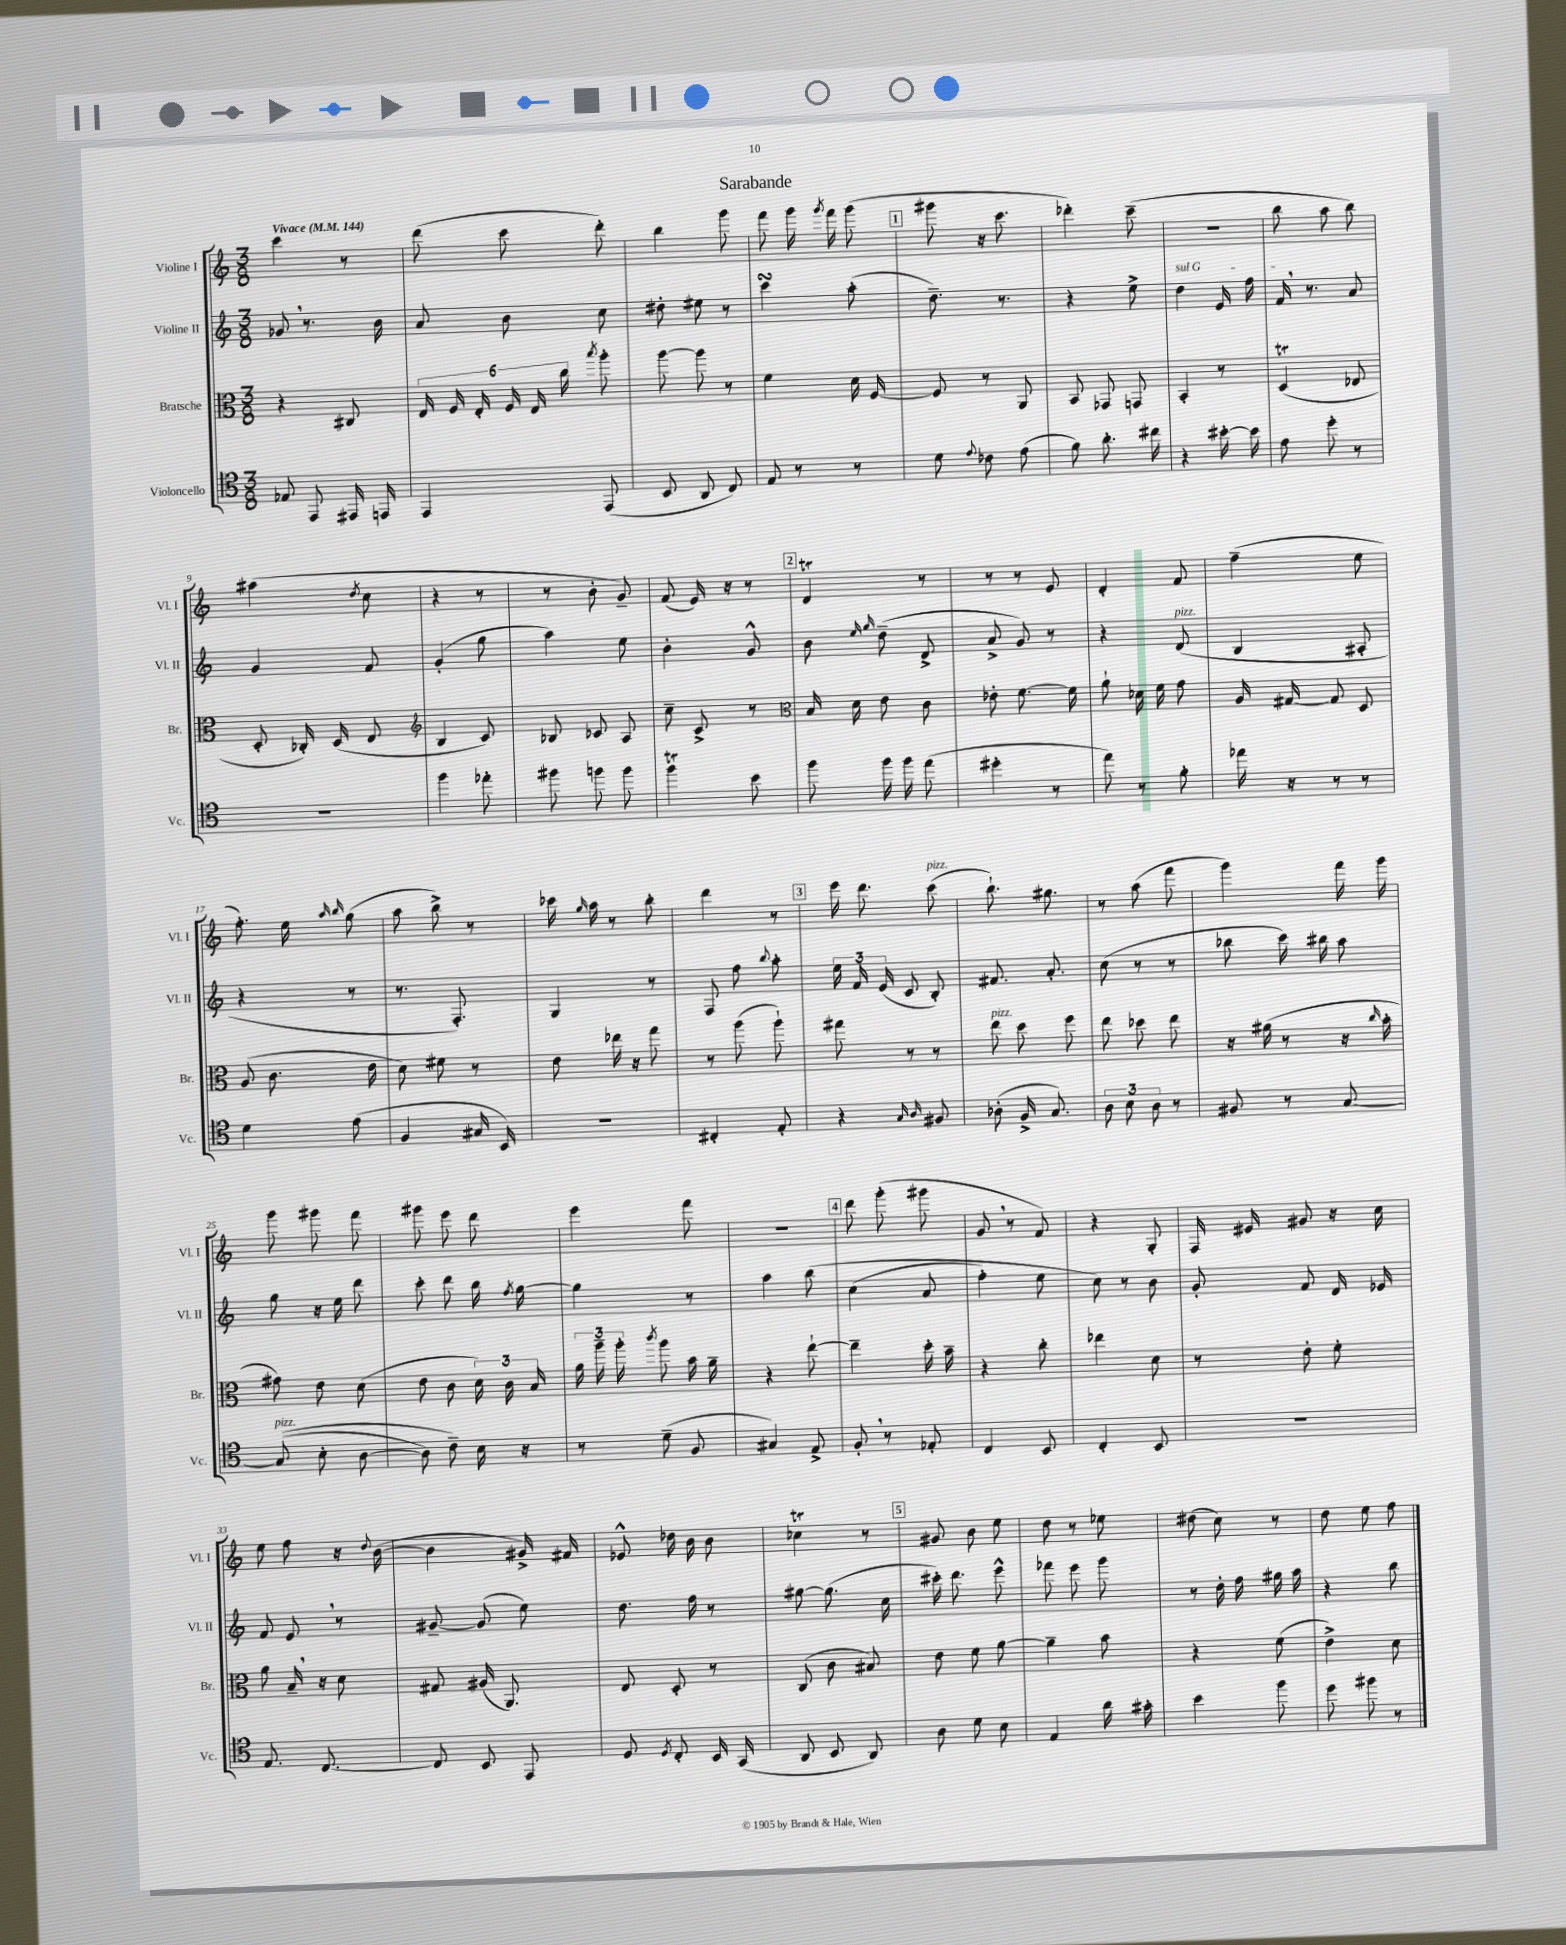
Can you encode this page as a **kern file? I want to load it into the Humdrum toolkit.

**kern	**kern	**kern	**kern
*staff4	*staff3	*staff2	*staff1
*clefC4	*clefC3	*clefG2	*clefG2
*k[]	*k[]	*k[]	*k[]
*M3/8	*M3/8	*M3/8	*M3/8
*MM144	*MM144	*MM144	*MM144
8E-/	4r	8g-/	4ccc\
8EE/	.	8.r	.
16EE#/	8C#/	.	8r
16EE/	.	16b\	.
=	=	=	=
4EE/	24E/	8a/	(8ddd\
.	24F/	.	.
.	24E'/	.	.
.	24F/	8b\	8ccc\
.	24E/	.	.
.	24cc\	.	.
.	8qbb/	.	.
(8EE/	8aa'\	8cc\	8ddd'\)
=	=	=	=
8BB/	[8aa\	8dd#'\	4bb\
8AA/	8aa\]	8ee#\	.
8C/)	8r	8r	8ggg\
=	=	=	=
8E/	4f\	4ccc\	8fff\
8r	.	.	16ggg\
.	.	.	8qggg/
.	.	.	16fff\
8r	16d\	(8aa'\	(8ggg\
.	[16F/	.	.
=	=	=	=
8d\	8F/]	8.dd~\)	8ggg#\
8qqe/	.	.	.
8c-\	8r	.	16r
.	.	8.r	8.ccc\
(8e\	8AA/	.	.
=	=	=	=
8f\)	8BB/	4r	4ddd-'\)
8.a'\	8GG-/	.	.
.	8GG/	8ee^\	(8ccc~\
16cc#\	.	.	.
=	=	=	=
4r	4BB'/	4dd\	4.r
[16b#'\	8r	16e/	.
16b#\]	.	16ff\	.
=	=	=	=
8e\	(4D/	16f/	8bb\
.	.	8.r	.
8dd'\	.	.	8aa\
8r	8E-/	8a/	8bb\)
=	=	=	=
4.r	8D'/	4g/	(4aa#\
.	16C-'/)	.	.
.	(16D/	.	.
.	.	.	8qdd/
.	8E/	8f/	8cc\
=	=	=	=
*	*clefG2	*	*
4ff\	4B/	(4g'/	4r
8ee-'\	8c/)	8gg\	8r
=	=	=	=
8ff#\	8B-/	4aa\)	8r
8ff\	8c-/	.	8b'\
8ff\	8A/	8ee\	8g~/)
=	=	=	=
4ff\	8cc~\	4b'\	(8f/
.	8c^/	.	16e/)
.	.	.	16r
8b\	8r	8g^^/	8r
=	=	=	=
*	*clefC3	*	*
8ff\	16B/	8b\	4d/
.	16d\	.	.
.	.	16qqee/	.
.	.	16qqgg/	.
16ff\	8e\	(8dd~\	.
16ff\	.	.	.
(8ee\	8c\	8d^/	8r
=	=	=	=
4dd#'\	8e-'\	8a^/	8r
.	[8.f\	8g/)	8r
8r	.	8r	8e/
.	16f\]	.	.
=	=	=	=
8ee\)	8a`\	4r	4d'/
8r	16d-\	.	.
.	16f\	.	.
8f'\	8g\	(8d/	8f/
=	=	=	=
16ee-\	16A/	4B/	(4ff~\
16r	[16G#/	.	.
8r	8G#/]	.	.
8r	8D/	8A#'/	8ee\
=	=	=	=
4d\	(8A/	4r	8.ff'\)
.	8.c\	.	.
.	.	.	16ee\
.	.	.	16qqaa/
.	.	.	16qqbb/
(8e\	.	8r	(8gg\
.	16e\	.	.
=	=	=	=
4F/	8d\)	8.r	8aa\
.	8f#\	.	8bb^\)
.	.	8.F'/)	.
16G#/	8r	.	8r
16BB/)	.	.	.
=	=	=	=
4.r	8e\	4G/	16ccc-\
.	.	.	16qqgg/
.	.	.	16aa\
.	16ee-\	.	8r
.	16r	.	.
.	8gg\	8r	8bb'\
=	=	=	=
4C#'/	8r	8F/	4ddd\
.	(8aa\	8ff\	.
.	.	8qqbb/	.
8E'/	8aa`\)	8aa'\	8r
=	=	=	=
4r	8gg#\	24ee\	16eee\
.	.	24f/	.
.	.	.	8.ddd\
.	.	(24e/	.
.	8r	8c/	.
16qqG/	.	.	.
16qqA/	.	.	.
8F#/	8r	8B'/)	(8ccc\
=	=	=	=
(8A-'\	8ee\	8.f#/	8.bb`\)
16F^/	8dd\	.	.
8.G/)	.	8.a'/	8.gg#\
.	8ff\	.	.
=	=	=	=
12A\	8ee\	(8cc\	8r
12B\	.	.	.
.	8dd-\	8r	(8aa\
12A\	.	.	.
8r	8ee\	8r	8fff\
=	=	=	=
8F#/	16r	8bb-\	4ggg\)
.	(16a#\	.	.
8r	8r	16ccc\)	.
.	.	16bb#\	.
[8G/	16r	8aa\	16fff\
.	16qqcc/	.	.
.	16b'\	.	16ggg\
=	=	=	=
&((8G/]	8g#\)	8gg\	8ggg\
8B'\	8e\	16r	8ggg#\
.	.	16ee\	.
[8A\	(8d\	8ddd\	8fff\
=	=	=	=
8A\])	8e\	8ccc'\	8ggg#\
8c~\&)	8c\	8ddd\	8eee\
16B\	24d\)	16bb\	8ddd\
.	24c\	.	.
.	.	8qff/	.
16r	.	[16gg\	.
.	24B/	.	.
=	=	=	=
8r	24a\	4gg\]	4eee\
.	24aa~\	.	.
.	24aa'\	.	.
.	8qccc/	.	.
(8d~\	8aa\	.	.
8F/	16b\	8r	8fff\
.	16a~\	.	.
=	=	=	=
4G#/)	4r	4aa\	4.r
8E^/	[8ee`\	&(8bb\	.
=	=	=	=
8F'/	4ee~\]	(4cc\	8ddd\
8r	.	.	(8ggg'\
8E-'/	16dd'\	8a/	8ggg#\
.	16b~\	.	.
=	=	=	=
4C/	4r	4ff'\)	8g/
.	.	.	8r
8BB/	8cc'\	8ee\	8f/)
=	=	=	=
4C'/	4ee-\	8cc\&)	4r
.	.	8r	.
8BB/	8d\	8b\	8G'/
=	=	=	=
4.r	8r	8g'/	16F/
.	.	.	16e#/
.	8e'\	8f/	8g#/
.	8f'\	16d/	16r
.	.	16e-/	16cc\
=	=	=	=
8.E/	8a\	8f/	8ee\
.	16B~/	8e/	8ff\
[8.C/	16r	.	.
.	8d\	8r	16r
.	.	.	8qqdd/
.	.	.	([16b\
=	=	=	=
8C/]	8G#/	[8g#~/	4b\]
8BB/	(16A#/	(8g#/]	.
.	8.AA/)	.	.
8EE/	.	8ee\)	16g#^/)
.	.	.	16f#/
=	=	=	=
8D/	8E/	8.dd\	8e-^^/
8qD/	.	.	.
8C'/	8D'/	.	16dd-\
.	.	16ff\	16b\
16BB/	8r	8r	8b\
(16GG/	.	.	.
=	=	=	=
8AA/	(8C/	[8gg#\	4cc-\
8BB/	8c\	(8.gg#\]	.
8AA/)	8B#/)	.	8r
.	.	16cc\	.
=	=	=	=
8A\	8e\	16ccc#'\)	8g#/
.	.	8.ddd\	.
8d\	8f\	.	8b\
8B\	[8a\	8eee^^\	8ee\
=	=	=	=
4E/	4a~\]	8fff-\	8dd\
.	.	8eee\	8r
16a\	8b\	8ggg\	8ee-\
16g#'\	.	.	.
=	=	=	=
4b\	4r	8r	(8dd#\
.	.	16dd'\	8cc\)
.	.	16ff\	.
8ff\	(8f\	16gg#\	8r
.	.	16aa\	.
=	=	=	=
8dd\	4e^\)	4r	8dd\
8ff#\	.	.	8ee\
8r	8d\	8bb\	8ff\
==	==	==	==
*-	*-	*-	*-
